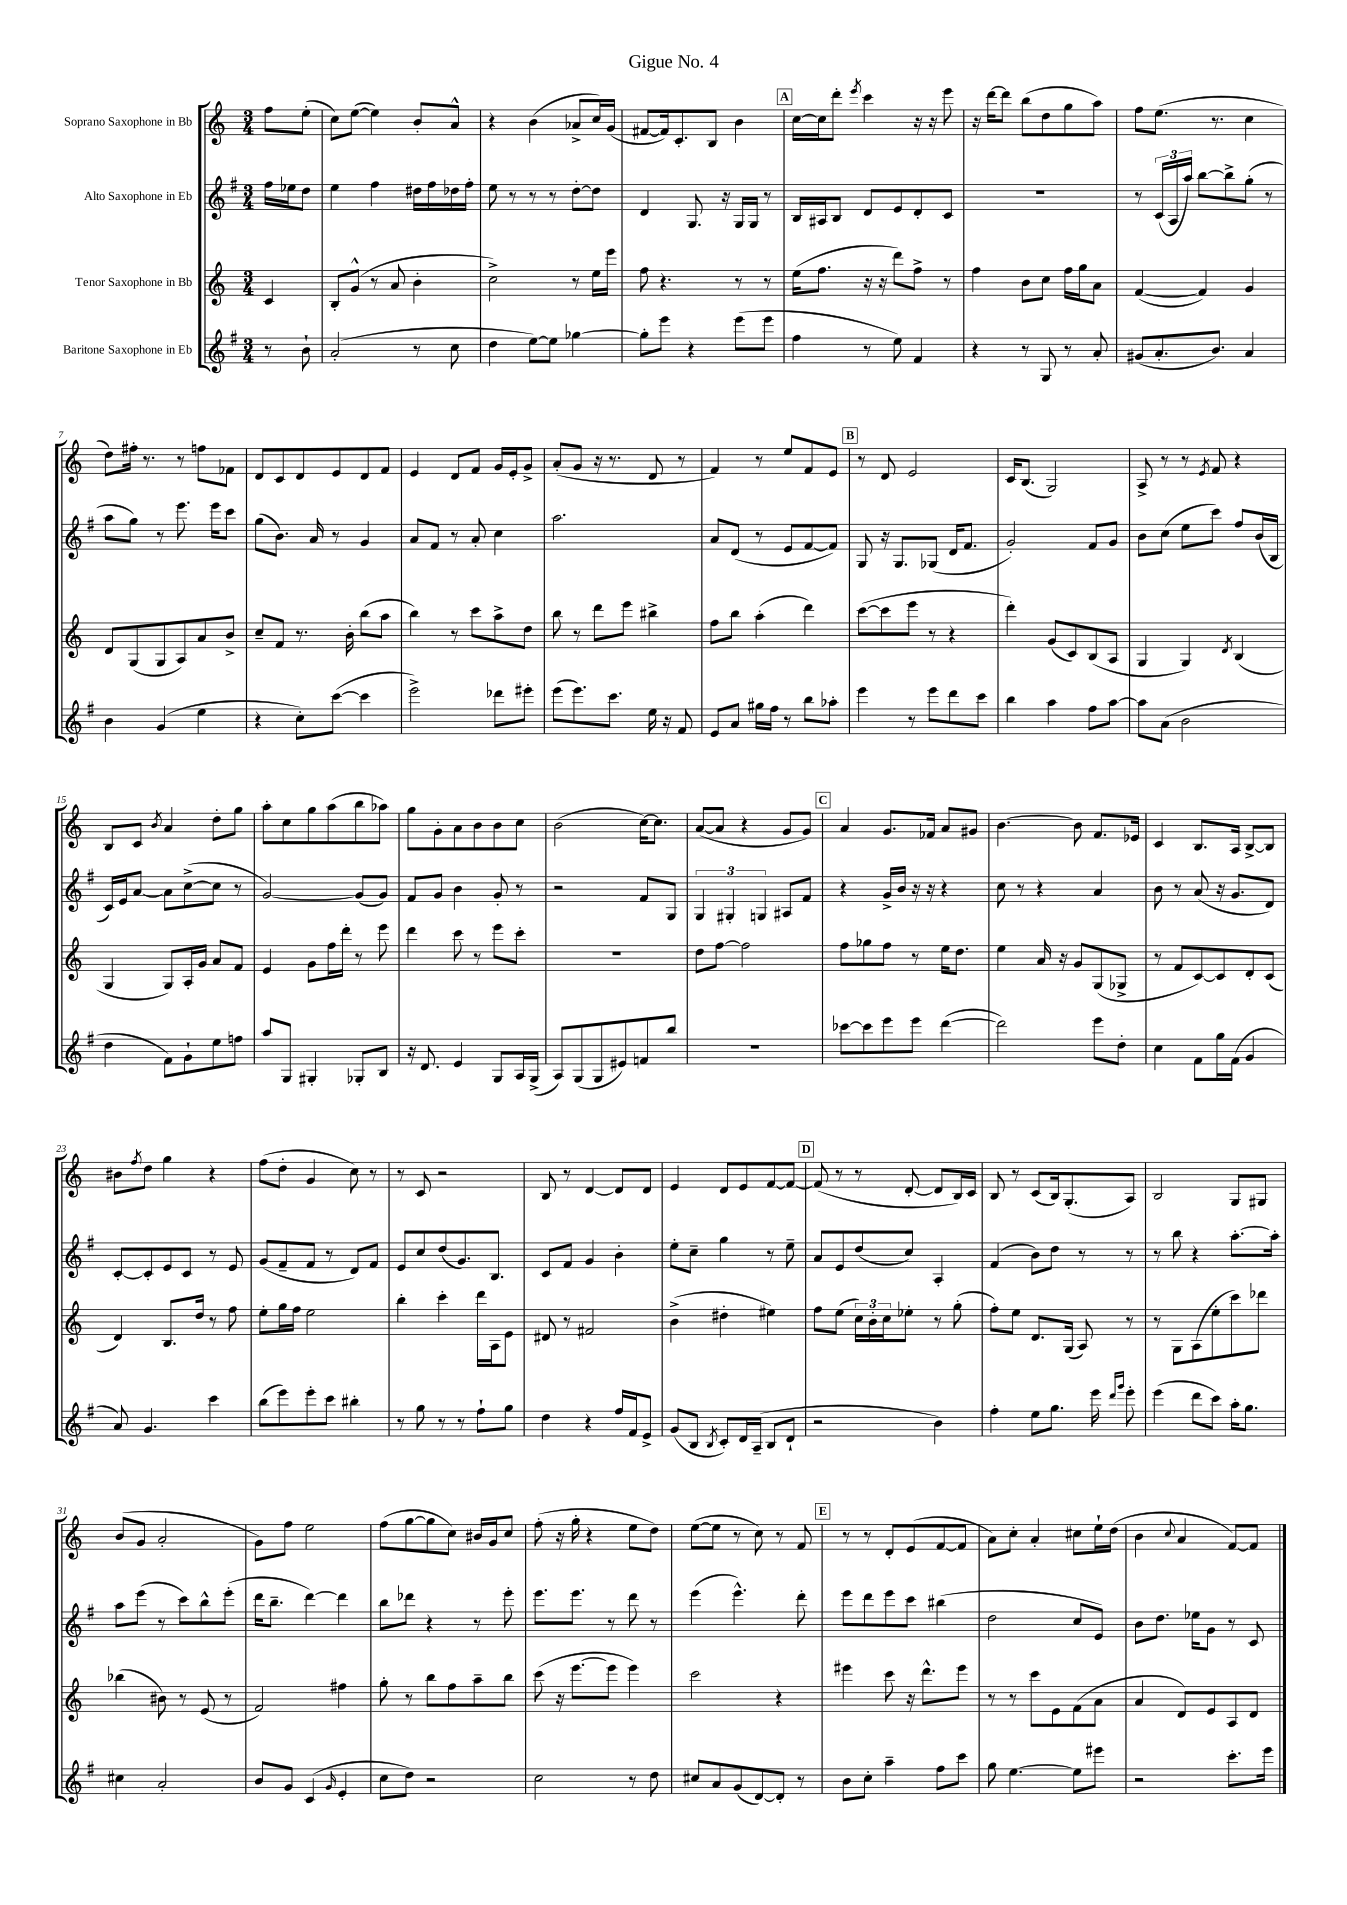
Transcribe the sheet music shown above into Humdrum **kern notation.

**kern	**kern	**kern	**kern
*staff4	*staff3	*staff2	*staff1
*clefG2	*clefG2	*clefG2	*clefG2
*k[f#]	*k[]	*k[f#]	*k[]
*M3/4	*M3/4	*M3/4	*M3/4
8r	4c	16ff#	8ff
.	.	16ee-	.
8b`	.	8dd	(8ee'
=	=	=	=
(2a'	8B'	4ee	8cc)
.	(8g^^	.	([8ee
.	8r	4ff#	4ee])
.	8a	.	.
8r	4b'	16dd#	8b'
.	.	16ff#	.
8cc	.	16dd-	8a^^
.	.	16ff#'	.
=	=	=	=
4dd	2cc^)	8ee	4r
.	.	8r	.
[8ee)	.	8r	(4b
8ee]	.	8r	.
[4gg-	8r	[8dd'	8a-^
.	16ee	8dd]	16cc)
.	16eee	.	(16g
=	=	=	=
8gg-']	8ff	4d	[8f#
8eee	4.r	.	16f#])
.	.	.	8.c'
4r	.	8.G	.
.	.	.	8B
.	.	16r	.
(8eee	8r	16G	4b
.	.	16G	.
8eee	8r	8r	.
=	=	=	=
4ff#	(16ee	16B	[16cc
.	8.ff	16A#	16cc]
.	.	8B	8ddd'
.	.	.	8qeee
8r	16r	8d	4ccc
.	16r	.	.
8ee)	8ddd)	8e	.
4f#	8ff^	8d'	16r
.	.	.	16r
.	8r	8c	8eee
=	=	=	=
4r	4ff	2.r	16r
.	.	.	[16ddd
.	.	.	8ddd]
8r	8b	.	(8bb
8G	8cc	.	8dd
8r	16ff	.	8gg
.	16gg	.	.
8a'	8a	.	8aa)
=	=	=	=
(8g#	([4f	8r	8ff
8.a'	.	(24c	(8.ee
.	.	24A	.
.	.	24aa)	.
.	4f])	[8bb	.
8.b)	.	.	8.r
.	.	8bb^]	.
4a	4g	(8gg'	4cc
.	.	8r	.
=	=	=	=
4b	8d	8aa	8dd)
.	(8G	8gg)	16ff#'
.	.	.	8.r
(4g	8G	8r	.
.	8A)	8.eee	8r
4ee	8a	.	8ff
.	.	16eee	.
.	8b^	8ccc	8f-
=	=	=	=
4r	8cc~	(8gg	8d
.	8f	8.b)	8c
8cc')	8.r	.	8d
.	.	16a	.
([8ccc	.	8r	8e
.	16b'	.	.
4ccc]	(8bb	4g	8d
.	8aa	.	8f
=	=	=	=
2eee^)	4bb)	8a	4e
.	.	8f#	.
.	8r	8r	8d
.	8ccc	8a'	8f
8ddd-	8aa^	4cc	16g
.	.	.	16e'
8eee#'	8dd	.	8g^
=	=	=	=
(8eee	8bb	2.aa	(8a'
8.eee)	8r	.	8g
.	8ddd	.	16r
8.ccc	.	.	8.r
.	8eee	.	.
16ee	4bb#^	.	8d
16r	.	.	.
8f#	.	.	8r
=	=	=	=
8e	8ff	8a	4f)
8a	8bb	(8d	.
16gg#	(4aa'	8r	8r
16ff#	.	.	.
8r	.	8e	8ee
8bb	4ddd)	[8f#	8f
8aa-'	.	8f#])	8e
=	=	=	=
4eee	([8ccc	8G	8r
.	8ccc]	16r	8d
.	.	8.G	.
8r	8eee	.	2e
8eee	8r	(8G-	.
8ddd	4r	16d	.
.	.	8.f#	.
8ccc	.	.	.
=	=	=	=
4bb	4ddd')	2g')	16c
.	.	.	(8.B
4aa	(8g	.	2G)
.	8c)	.	.
8ff#	(8B	8f#	.
[8aa	8A	8g	.
=	=	=	=
8aa]	4G	8b	8A^
(8a	.	(8cc	8r
2b	4G)	8ee	8r
.	.	.	8qe
.	.	8ccc)	8f
.	8qd	.	.
.	(4B	8ff#	4r
.	.	(16b	.
.	.	16B	.
=	=	=	=
4dd	4G	16c)	8B
.	.	16e	.
.	.	[8a	8c
.	.	.	8qb
8f#)	8G)	8a]	4a
8g`	16A'	([8cc^	.
.	16g	.	.
8ee	8a	8cc]	8dd'
8ff	8f	8r	8gg
=	=	=	=
8aa	4e	[2g)	8aa'
8G	.	.	8cc
4G#'	8g	.	8gg
.	16ff	.	(8aa
.	16ddd'	.	.
8G-'	8r	(8g]	8bb
8B	8eee	8g)	8aa-)
=	=	=	=
16r	4ddd	8f#	8gg
8.d	.	.	.
.	.	8g	8g'
4e	8ccc	4b	8a
.	8r	.	8b
8G	8eee	8g'	8b
16A	8ccc'	8r	8cc
(16G^	.	.	.
=	=	=	=
8A)	2.r	2r	(2b
(8G	.	.	.
8G	.	.	.
8e#)	.	.	.
8f	.	8f#	[16cc)
.	.	.	8.cc]
8bb	.	8G	.
=	=	=	=
2.r	8dd	6G	([8a
.	[8ff	.	8a]
.	.	6G#'	.
.	2ff]	.	4r
.	.	6G	.
.	.	8A#	8g
.	.	8f#	8g)
=	=	=	=
[8ccc-	8ff	4r	4a
8ccc-]	8gg-	.	.
8eee	8ff	16g^	8.g
.	.	16b	.
8eee	8r	16r	.
.	.	16r	16f-
([4ddd	16ee	4r	8a
.	8.dd	.	.
.	.	.	8g#
=	=	=	=
2ddd])	4ee	8cc	[4.b
.	.	8r	.
.	16a	4r	.
.	16r	.	.
.	8g	.	8b]
8eee	(8G	4a	8.f
8dd'	8G-^	.	.
.	.	.	16e-
=	=	=	=
4cc	8r	8b	4c
.	8f	8r	.
8f#	[8c)	(8a	8.B
16gg	8c]	16r	.
(16f#	.	8.g	16A
4g	8d'	.	[8B^
.	(8c	8d)	8B]
=	=	=	=
8a)	4d)	[8c'	8b#
.	.	.	8qff
4.g	.	8c']	8dd
.	8.B	8e	4gg
.	.	8c	.
.	16dd	.	.
4ccc	8r	8r	4r
.	8ff	8e	.
=	=	=	=
(8bb	8ee'	(8g	(8ff
8eee)	16gg	8f#~	8dd'
.	16ff	.	.
8eee'	2ee	8f#	4g
8ccc	.	8r	.
4bb#'	.	8d)	8cc)
.	.	8f#	8r
=	=	=	=
8r	4bb'	8e	8r
8gg	.	8cc	8c
8r	4ccc'	(8dd	2r
8r	.	8.g)	.
8ff#`	16ddd	.	.
.	16A	8.B	.
8gg	8e	.	.
=	=	=	=
4dd	8d#	8c	8B
.	8r	8f#	8r
4r	2f#	4g	[4d
16ff#	.	4b'	8d]
16f#	.	.	.
8e^	.	.	8d
=	=	=	=
(8g	(4b^	8ee'	4e
8B	.	8cc~	.
8qB	.	.	.
8c')	4dd#'	4gg	8d
16d	.	.	8e
(16A~	.	.	.
8B	4ee#)	8r	[8f
8d`	.	8ee~	8f_
=	=	=	=
2r	8ff	8a	(8f]
.	(8ee	8e	8r
.	24cc)	(8dd	8r
.	24b'	.	.
.	24cc	.	.
.	8ee-'	8cc)	[8d'
4b)	8r	4A'	8d]
.	(8gg'	.	16B)
.	.	.	16c
=	=	=	=
4ff#'	8ff')	(4f#	8B
.	8ee	.	8r
8ee	8.d	8b)	(8c
8.gg	.	8dd	16B)
.	(16G	.	(8.G'
.	8A)	8r	.
16eee	.	.	.
16qqddd	.	.	.
16qqggg	.	.	.
8eee'	8r	8r	8A)
=	=	=	=
(4eee	8r	8r	2B
.	8G	8bb	.
8ddd	(8A	4r	.
8ccc)	8ee'	.	.
16aa'	8ccc)	[8.aa'	8G
8.gg	.	.	.
.	8ddd-	.	8G#
.	.	16aa']	.
=	=	=	=
4cc#	(4bb-	8aa	(8b
.	.	(8eee	8g
2a'	8b#)	8r	2a'
.	8r	8ccc)	.
.	(8e	8bb^^	.
.	8r	(8eee'	.
=	=	=	=
8b	2f)	16ddd	8g)
.	.	8.bb~	.
8g	.	.	8ff
(4c	.	[4ddd)	2ee
16qqg	.	.	.
4e'	4ff#	4ddd]	.
=	=	=	=
8cc	8gg'	8bb	(8ff
8dd)	8r	8ddd-	[8gg
2r	8bb	4r	8gg]
.	8ff	.	8cc)
.	8aa~	8r	16b#
.	.	.	16g
.	8bb	8eee'	8cc
=	=	=	=
2cc	(8ccc	8.eee	(8ff'
.	16r	.	16r
.	[8.eee	8.eee	16gg'
.	.	.	4r
.	8eee]	8r	.
8r	4eee)	8ddd	8ee
8dd	.	8r	8dd)
=	=	=	=
8cc#	2ccc	(4eee	([8ee
8a	.	.	8ee]
(8g	.	4.eee^^)	8r
[8d)	.	.	8cc)
8d']	4r	.	8r
8r	.	8ddd'	8f
=	=	=	=
8b	4eee#	8eee	8r
8cc'	.	8ddd	8r
4aa~	8ccc	8eee	8d'
.	16r	8ccc	(8e
.	8.ddd^^	.	.
8ff#	.	(4bb#	[8f
8ccc	8eee#	.	8f]
=	=	=	=
8gg	8r	2dd	8a)
[4.ee	8r	.	8cc'
.	8ccc	.	4a'
.	8e	.	.
8ee]	(8f	8cc	8cc#
8eee#	8a	8e)	16ee`
.	.	.	(16dd
=	=	=	=
2r	4a	8b	4b
.	.	8.dd	.
.	.	.	8qqcc
.	8d)	.	4a
.	.	16ee-	.
.	8e	8g	.
8.ccc'	8A	8r	[8f)
.	8d	8c	8f]
16eee	.	.	.
==	==	==	==
*-	*-	*-	*-
